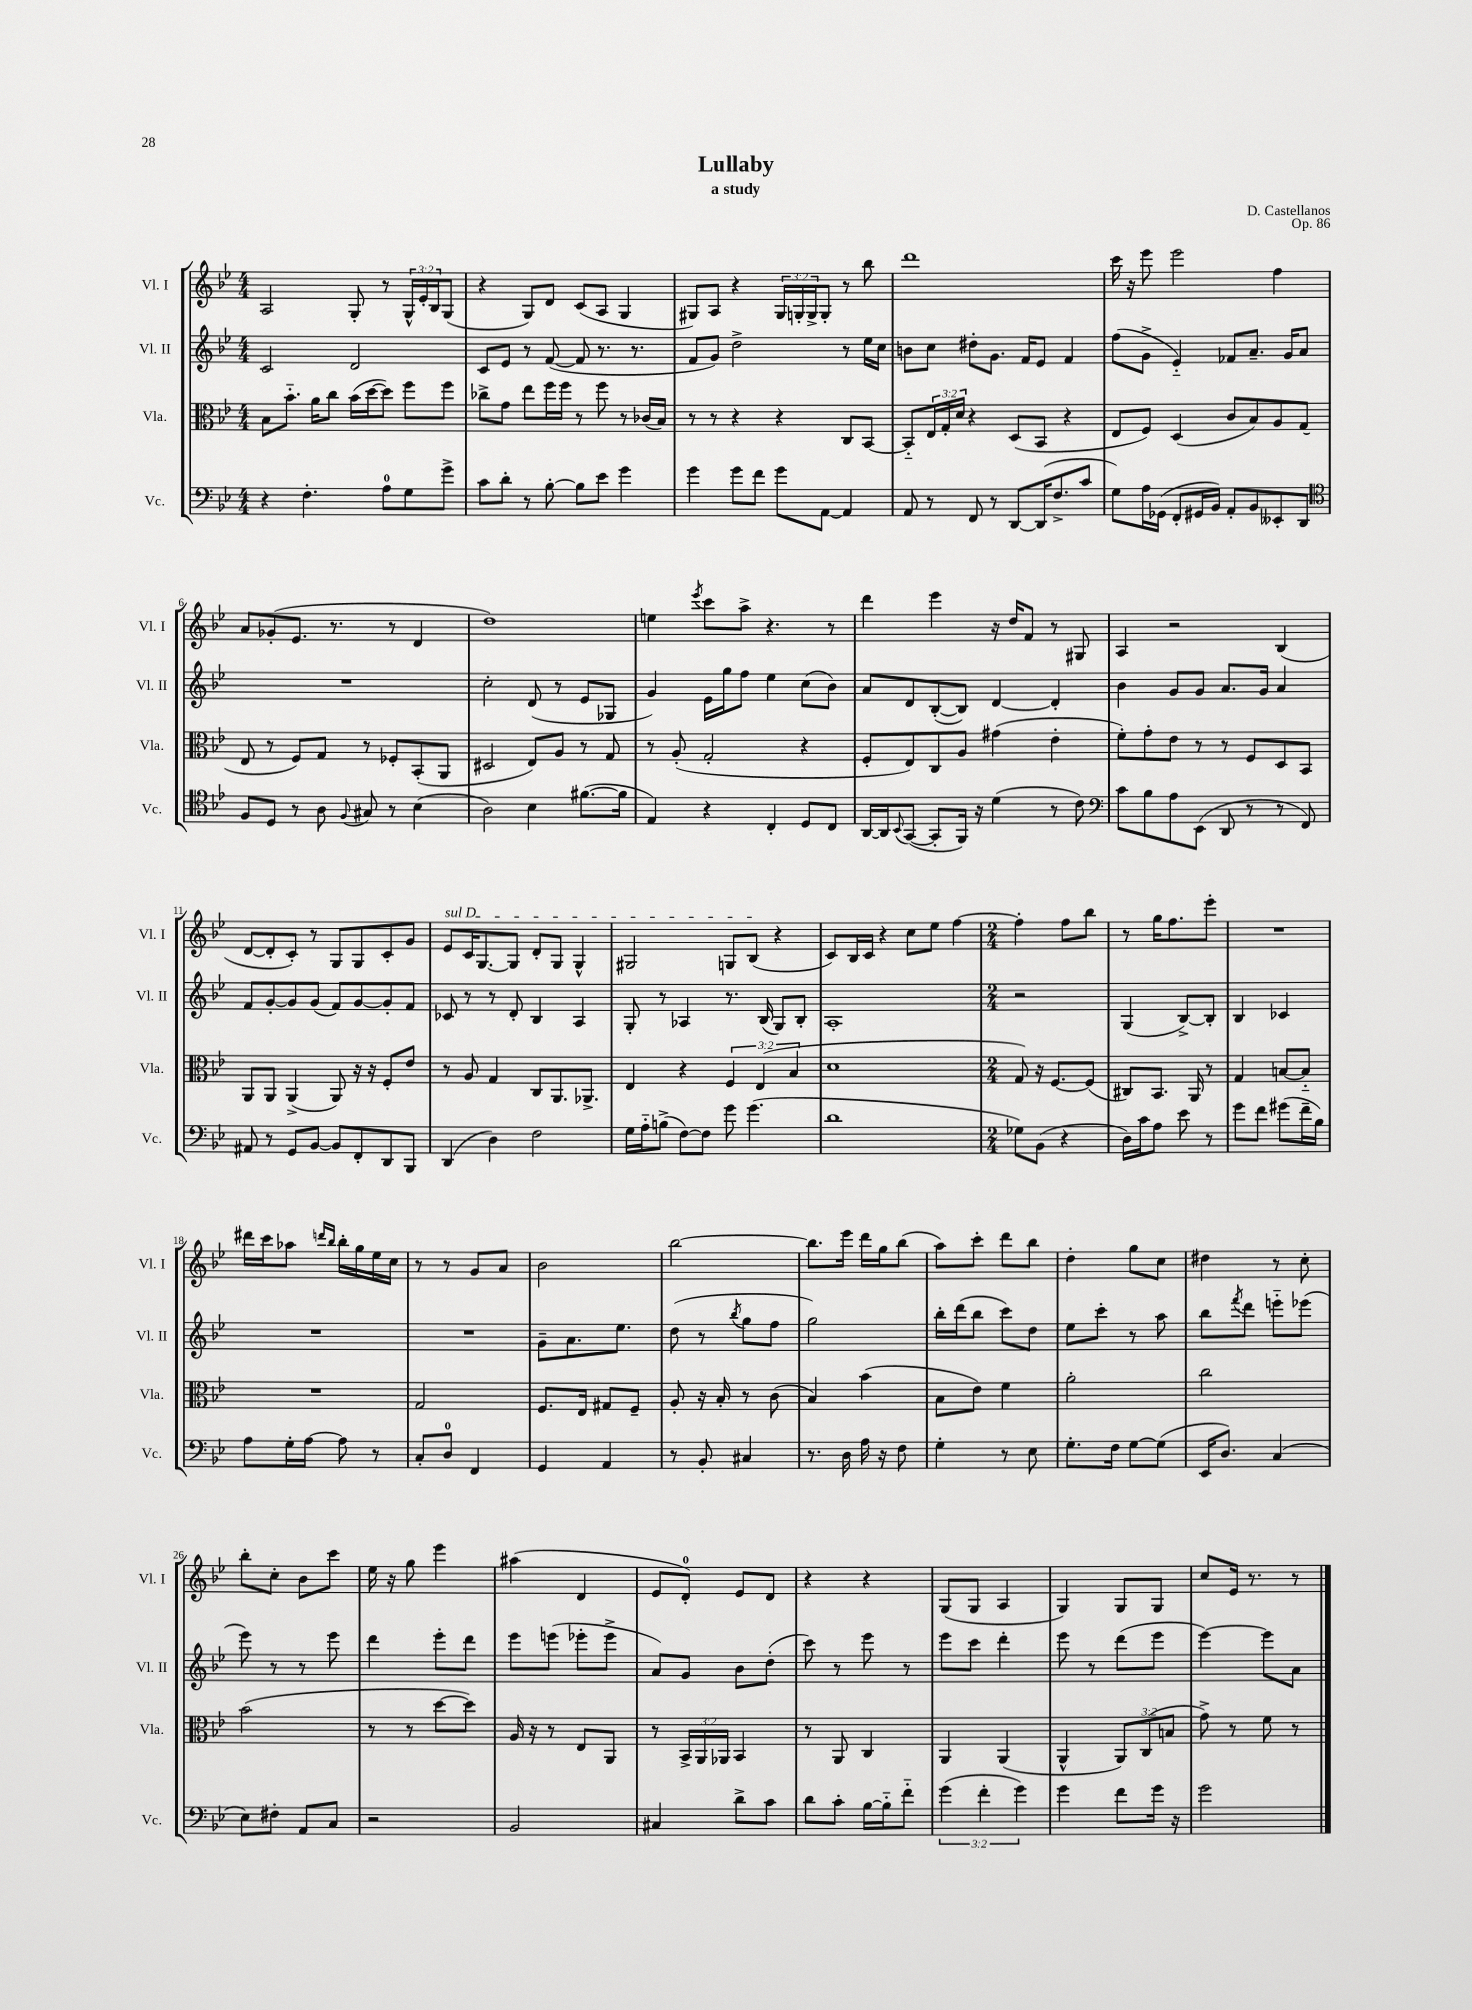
\header { title = "Lullaby" composer = "D. Castellanos" subtitle = "a study" opus = "Op. 86" }
<<
\new StaffGroup <<
\new Staff = "s0" \with { instrumentName = "Vl. I" shortInstrumentName = "Vl. I" } {
    \clef treble \key bes \major \numericTimeSignature \time 4/4 \override Staff.TupletNumber.text = #tuplet-number::calc-fraction-text
    a2 g8-. r8 \tuplet 3/2 { g16-^ ees'16-. bes16 } g8( |
    r4 g8) d'8 c'8( a8 g4 |
    gis8) a8 r4 \tuplet 3/2 { gis16 g16-. g16-> } g8-. r8 bes''8 |
    d'''1 |
    c'''16 r16 ees'''8 ees'''2 f''4 |
    a'8 ges'8-.( ees'8. r8. r8 d'4 |
    d''1) |
    e''4 \acciaccatura { ees'''8 } c'''8 a''8-> r4. r8 |
    d'''4 ees'''4 r16 d''16 f'8 r8 gis8 |
    a4 r2 bes4( |
    d'8~ d'8-. c'8-.) r8 g8 g8 c'8-. g'8 |
    \once \override TextSpanner.bound-details.left.text = \markup { \italic "sul D" } ees'8\startTextSpan c'16 g8.~ g8 d'8-. g8 g4-^ |
    gis2 g8 bes8\stopTextSpan( r4 |
    c'8) bes16 c'16 r4 c''8 ees''8 f''4~ |
    \numericTimeSignature \time 2/4 f''4-. f''8 bes''8 |
    r8 g''16 f''8. ees'''8-. |
    R2 |
    dis'''16 c'''16 aes''8 \grace { d'''16 bes''16 } bes''16-. g''16 ees''16 c''16 |
    r8 r8 g'8 a'8 |
    bes'2 |
    bes''2~ |
    bes''8. ees'''16 d'''16 g''16 bes''8( |
    a''8) c'''8-. d'''8 bes''8 |
    d''4-. g''8 c''8 |
    dis''4 r8 c''8-. |
    bes''8-. c''8-. bes'8 c'''8 |
    ees''16 r16 g''8 ees'''4 |
    ais''4( d'4 |
    ees'8 d'8-0-.) ees'8 d'8 |
    r4 r4 |
    g8( g8 a4 |
    g4) g8 g8 |
    c''8 ees'16 r8. r8 \bar "|." |
}
\new Staff = "s1" \with { instrumentName = "Vl. II" shortInstrumentName = "Vl. II" } {
    \clef treble \key bes \major \numericTimeSignature \time 4/4
    c'2 d'2 |
    c'8 ees'8 r8 f'8~( f'8 r8. r8. |
    f'8 g'8) d''2-> r8 ees''16 c''16 |
    b'8 c''8 dis''8-. g'8. f'16 ees'8 f'4 |
    f''8( g'8-> ees'4-_) fes'8 a'8.-- g'16 a'8 |
    R1 |
    c''2-. d'8( r8 ees'8 ges8 |
    g'4) ees'16 g''16 f''8 ees''4 c''8( bes'8) |
    a'8 d'8 bes8~-.( bes8) d'4~ d'4-. |
    bes'4 g'8 g'8 a'8. g'16 a'4 |
    f'8 g'8~-. g'8 g'8( f'8) g'8~ g'8-. f'8 |
    ces'8 r8 r8 d'8-. bes4 a4 |
    g8-. r8 aes4 r8. bes16( g8) bes8-. |
    a1-. |
    \numericTimeSignature \time 2/4 r2 |
    g4( bes8~->) bes8-. |
    bes4 ces'4 |
    R2 |
    R2 |
    g'8-- a'8. ees''8. |
    d''8( r8 \acciaccatura { bes''8 } g''8 f''8 |
    g''2) |
    bes''16-. d'''16( bes''8 c'''8) d''8 |
    ees''8 c'''8-. r8 a''8 |
    bes''8 \acciaccatura { f'''8 } d'''8 e'''8-_ ees'''8( |
    ees'''8) r8 r8 ees'''8 |
    d'''4 ees'''8-. d'''8 |
    ees'''8 e'''8( ees'''8-. ees'''8-> |
    a'8) g'8 bes'8 d''8-.( |
    c'''8) r8 ees'''8 r8 |
    ees'''8 c'''8 d'''4-. |
    ees'''8 r8 d'''8( ees'''8 |
    ees'''4~) ees'''8 a'8 \bar "|." |
}
\new Staff = "s2" \with { instrumentName = "Vla." shortInstrumentName = "Vla." } {
    \clef alto \key bes \major \numericTimeSignature \time 4/4 \override Staff.TupletNumber.text = #tuplet-number::calc-fraction-text
    bes8 bes'8.-_ a'16 c''8 bes'16( d''16~ d''8) f''8 f''8 |
    ces''8-> g'8 ees''8 f''16 f''16 r8 f''8 r8 ces'16( bes16) |
    r8 r8 r4 r4 c8 bes,8~ |
    bes,8-_ \tuplet 3/2 { ees16 g16-. d'16 } r4 d8( bes,8 r4 |
    ees8 f8) d4( c'8 bes8) a8 g8( |
    ees8 r8 f8) g8 r8 fes8-. bes,8-.( a,8 |
    dis2 ees8) a8 r8 g8 |
    r8 a8-.( g2-. r4 |
    f8-. ees8) c8 a8 gis'4( ees'4-. |
    f'8-.) g'8-. ees'8 r8 r8 f8 d8 bes,8 |
    a,8 a,8 a,4->( a,8) r16 r16 f8-. ees'8 |
    r8 a8 g4 c8 a,8. aes,8.-> |
    ees4 r4 \tuplet 3/2 { f4 ees4( bes4 } |
    d'1 |
    \numericTimeSignature \time 2/4 g8) r16 f8.~ f8( |
    cis8) bes,8. a,16 r8 |
    g4 b8~ b8-_ |
    R2 |
    g2 |
    f8. ees16 gis8 f8-- |
    a8-. r16 bes16-. r8 c'8( |
    bes4) bes'4( |
    bes8 ees'8) f'4 |
    a'2-. |
    c''2 |
    bes'2( |
    r8 r8 d''8~ d''8) |
    a16 r16 r8 ees8 a,8 |
    r8 \tuplet 3/2 { bes,16-> a,16 aes,16 } bes,4 |
    r8 a,8 c4 |
    a,4 a,4( |
    a,4-^ \tuplet 3/2 { a,8) c8( b8 } |
    g'8->) r8 f'8 r8 \bar "|." |
}
\new Staff = "s3" \with { instrumentName = "Vc." shortInstrumentName = "Vc." } {
    \clef bass \key bes \major \numericTimeSignature \time 4/4 \override Staff.TupletNumber.text = #tuplet-number::calc-fraction-text
    r4 f4.-. a8-0 g8 g'8-> |
    c'8 d'8-. r8 bes8~-. bes8 ees'8 g'4 |
    g'4 g'8 f'8 g'8 a,8~ a,4 |
    a,8 r8 f,8 r8 d,8~ d,16( f8.-> c'8 |
    g8) a16 ges,16( f,8-. gis,16 bes,16) a,8-. bes,8 eeses,8-. d,8 |
    \clef tenor f8 d8 r8 a8 \appoggiatura { f8 } gis8 r8 bes4( |
    a2) bes4 fis'8.~( fis'16 |
    ees4) r4 c4-. d8 c8 |
    a,16~ a,16 \appoggiatura { bes,8 } g,8~( g,8-. f,16) r16 d'4( r8 c'8) |
    \clef bass c'8 bes8 a8 ees,8( d,8 r8 r8 f,8) |
    ais,8 r8 g,8 bes,8~ bes,8 f,8-. d,8 bes,,8 |
    d,4( d4) f2 |
    g16 a16-_ b8->( f8~) f8 g'8 g'4.( |
    d'1 |
    \numericTimeSignature \time 2/4 ges8) bes,8( r4 |
    d16) c'16 a8 ees'8 r8 |
    g'8 f'8 gis'8( f'16-- bes16) |
    a8 g16-. a16~ a8 r8 |
    c8-. d8-0 f,4 |
    g,4 a,4 |
    r8 bes,8-. cis4 |
    r8. d16 a16 r16 f8 |
    g4-. r8 ees8 |
    g8.-. f16 g8~ g8( |
    ees,16 d8.) c4( |
    ees8) fis8-. a,8 c8 |
    r2 |
    bes,2 |
    cis4 d'8-> c'8 |
    d'8 c'8-. bes16~ bes16-_ f'8-_ |
    \tuplet 3/2 { g'4( f'4-. g'4) } |
    g'4 f'8 g'16 r16 |
    g'2 \bar "|." |
}
>>
>>
